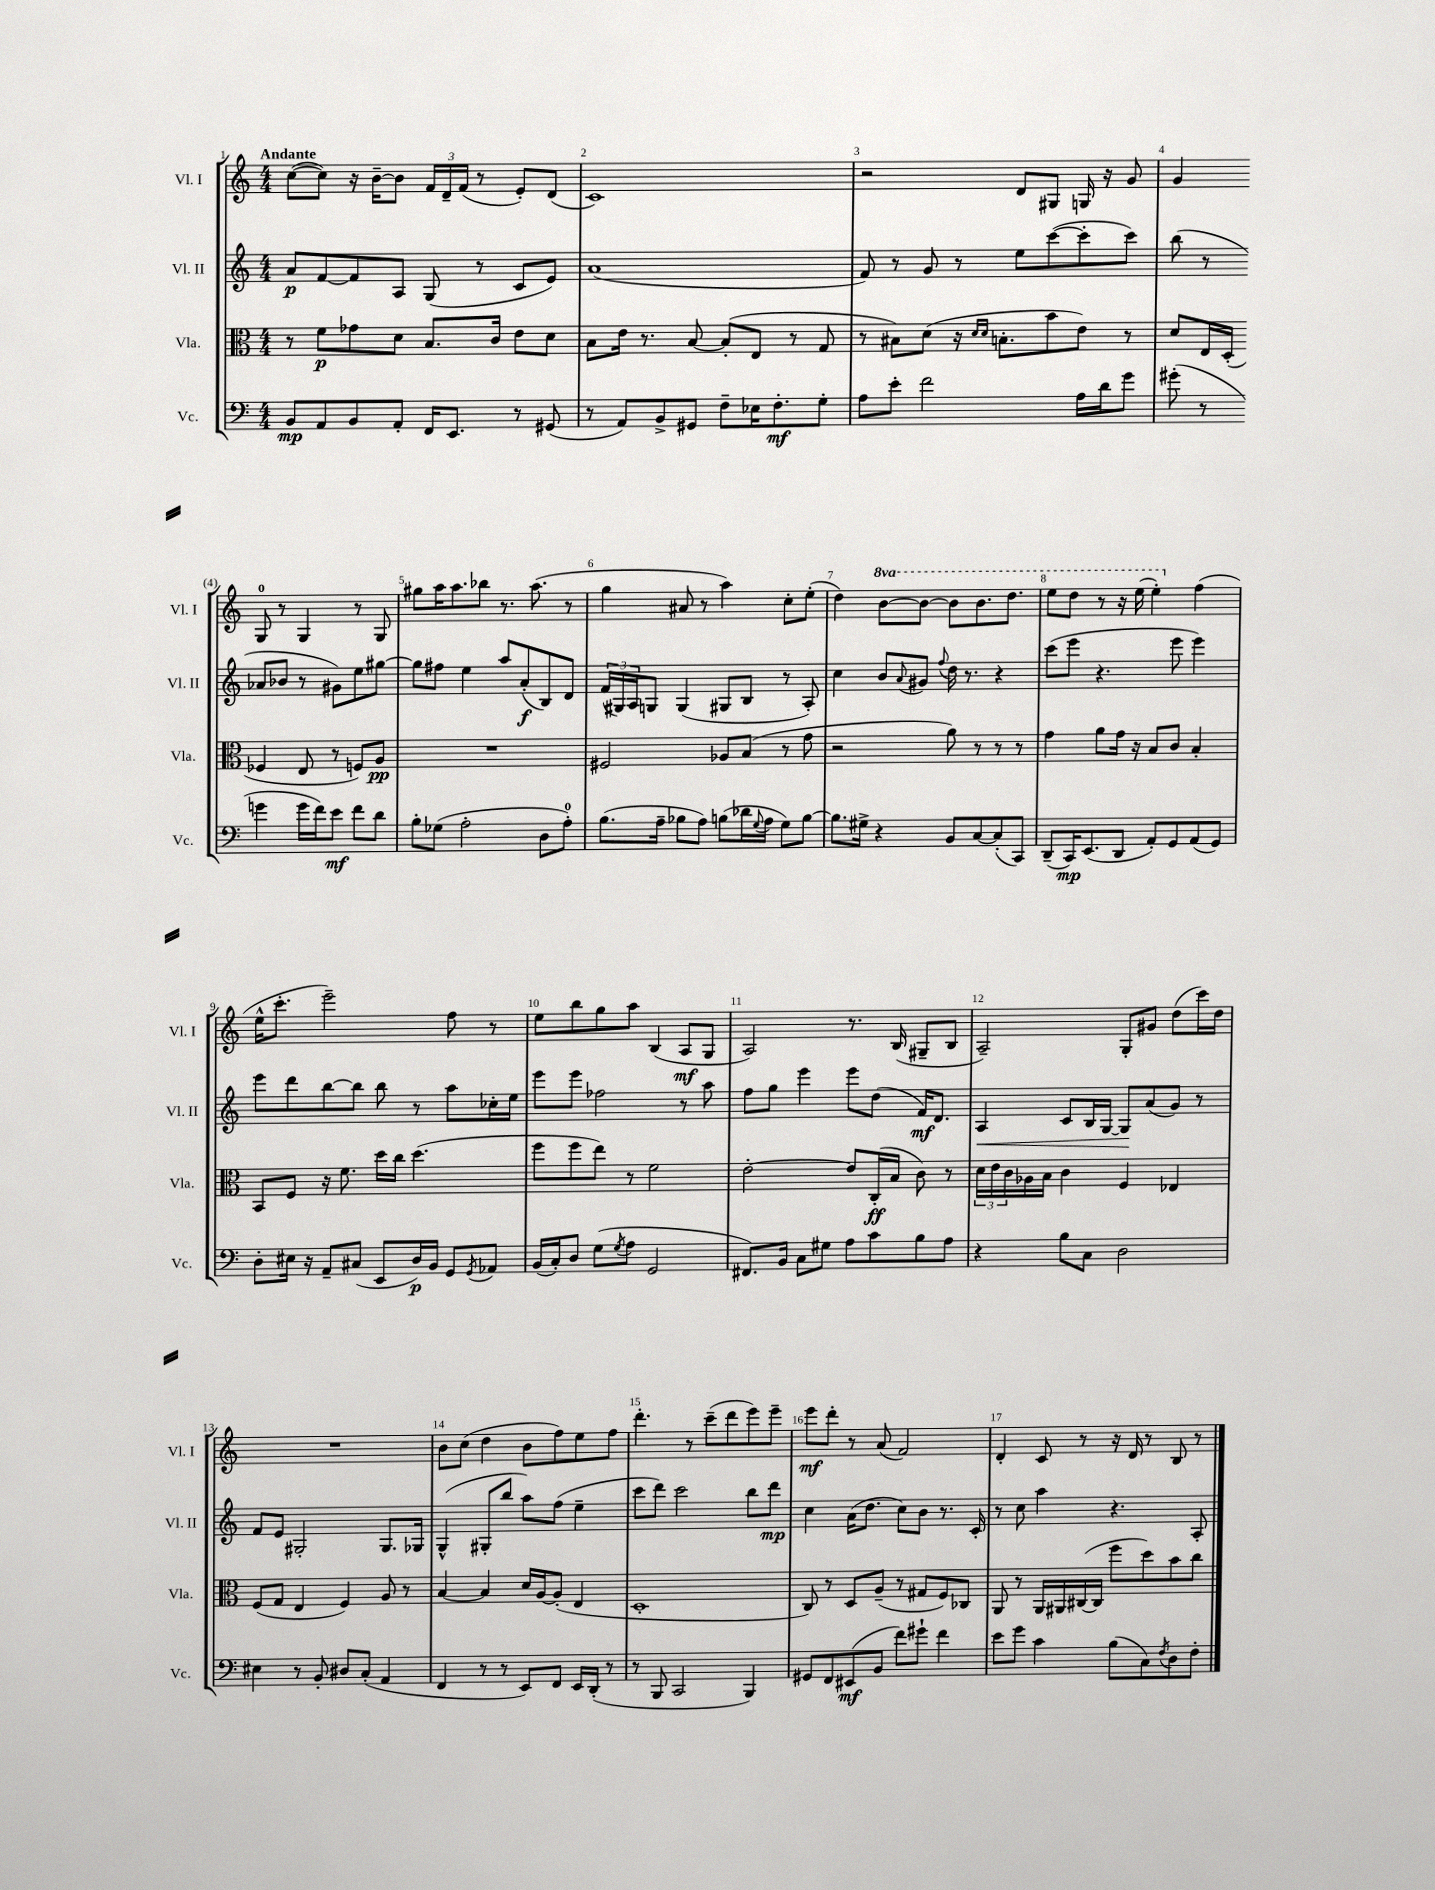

**kern	**kern	**kern	**kern
*staff4	*staff3	*staff2	*staff1
*clefF4	*clefC3	*clefG2	*clefG2
*k[]	*k[]	*k[]	*k[]
*M4/4	*M4/4	*M4/4	*M4/4
8BB	8r	8a	([8cc
8AA	8f	[8f	8cc])
8BB	8g-	8f]	16r
.	.	.	[16b~
8AA'	8d	8A	8b]
16FF	8.B	(8G	24f
.	.	.	24d~
8.EE	.	.	.
.	.	.	(24f
.	.	8r	8r
.	16c	.	.
8r	8e	8c	8e')
(8GG#	8d	8e)	(8d
=	=	=	=
8r	8B	(1a	1c)
8AA)	16e	.	.
.	8.r	.	.
8BB^	.	.	.
8GG#	[8B	.	.
8F~	(8B']	.	.
16E-	8E	.	.
8.F'	.	.	.
.	8r	.	.
8G'	8G	.	.
=	=	=	=
8A	8r	8f)	2r
8e'	8B#)	8r	.
2f	(8d	8g	.
.	16r	8r	.
.	16qqd	.	.
.	16qqd	.	.
.	8.B'	.	.
.	.	8ee	8d
.	8b	([8ccc	8G#
16A	8e)	8ccc']	16G
16d	.	.	16r
8g	8r	8ccc)	8g
=	=	=	=
(8g#'	8d	(8bb	4g
8r	16E	8r	.
.	(16D'	.	.
4g	4F-	8a-	8G
.	.	8b-	8r
16g	8E	8r	4G
16f)	.	.	.
8e	8r	8g#)	.
8f	8F)	8ee	8r
8d	8A	[8gg#	8G
=	=	=	=
8B'	1r	8gg#]	8gg#
(8G-	.	8ff#	16aa
.	.	.	8.aa
2A'	.	4ee	.
.	.	.	8bb-
.	.	8aa	8.r
.	.	(8a'	.
.	.	.	(8.aa
8D	.	8B)	.
8A')	.	8d	8r
=	=	=	=
(8.B	2F#	(24f	4gg
.	.	24G#)	.
.	.	24A	.
.	.	8G	.
16A~	.	.	.
8B-	.	(4G	8a#
8A)	.	.	8r
(8B	8A-	8G#	4aa)
16d-	(8B	8B	.
8qqG	.	.	.
16A	.	.	.
8G)	8r	8r	8cc'
[8B	8g	8A')	(8ee'
=	=	=	=
8.B]	2r	4cc	4dd)
16G#^	.	.	.
4r	.	8b	[8bb
.	.	8qqa	.
.	.	8g#	8bb_
.	.	8qqff	.
8BB	8a)	16dd	8bb]
.	.	8.r	.
[8C	8r	.	8.bb
(8C']	8r	4r	.
.	.	.	8.ddd
8CC)	8r	.	.
=	=	=	=
(8DD~	4g	(8ccc	8eee
16CC)	.	8eee	8ddd
(8.EE	.	.	.
.	8a	4.r	8r
8DD	16g	.	16r
.	16r	.	(16eee
8AA')	8B	.	4eee')
8GG	8c	8eee	.
(8AA	4B'	4eee)	(4ff
8GG)	.	.	.
=	=	=	=
8D'	8BB	8eee	16ee^^
.	.	.	8.ccc'
16E#	8F	8ddd	.
16r	.	.	.
8AA~	16r	[8bb	2eee~)
.	8.f	.	.
(8C#	.	8bb]	.
8EE	16dd	8bb	.
.	16cc	.	.
16D)	(4.dd	8r	.
16BB	.	.	.
8GG	.	8aa	8ff
8qGG	.	.	.
8AA-	.	16cc-'	8r
.	.	16ee	.
=	=	=	=
(16BB	8ff	8eee	8ee
16C')	.	.	.
8D	8ff	8eee	8bb
(8G	8ee)	2ff-	8gg
8qG	.	.	.
8A	8r	.	8aa
2GG	2f	.	(4B
.	.	8r	8A
.	.	8aa	8G
=	=	=	=
8.FF#)	[2e'	8ff	2A)
.	.	8gg	.
16BB	.	.	.
8C	.	4eee	.
8G#	.	.	.
8A	8e]	8eee	8.r
8c	(16C'	(8dd	.
.	16B	.	(16B
8B	8c)	16f)	8G#~
.	.	8.d	.
8A	8r	.	8B
=	=	=	=
4r	24d	4A	2A~)
.	24e	.	.
.	24c	.	.
.	16A-	.	.
.	16B	.	.
8B	4c	8c	.
8C	.	16B	.
.	.	[16G	.
2D	4F	8G]	8G'
.	.	(8a	8g#
.	4E-	8g)	(8dd
.	.	8r	16ccc)
.	.	.	16dd
=	=	=	=
4E#	(8F	8f	1r
.	8G	8e	.
8r	4E	2G#'	.
8BB'	.	.	.
8D#	4F)	.	.
(8C'	.	.	.
4AA	8A	8.G#	.
.	8r	.	.
.	.	16G-	.
=	=	=	=
4FF	[4B	(4G^^	8b
.	.	.	(8cc
8r	4B]	8G#'	4dd
8r	.	8bb	.
8EE)	16d	8aa)	8b
.	[16A	.	.
8FF	(8A']	(8ff	8ff)
16EE	4E	4ee~	8ee
(16DD'	.	.	.
8r	.	.	8ff
=	=	=	=
8r	1D'	8ccc	4.ddd'
8BBB	.	8ddd)	.
2CC	.	2ccc	.
.	.	.	8r
.	.	.	(8ccc~
.	.	.	8ddd
4BBB)	.	8bb	8eee)
.	.	8ddd	8eee~
=	=	=	=
8GG#	8C)	4cc	8eee
8FF	8r	.	8ddd'
(8EE#	8D	(16a	8r
.	.	8.dd	.
8BB	(8A~	.	(8a
8f)	8r	8cc)	2f)
8g#`	8G#	8b	.
4f	8F)	8.r	.
.	8C-	.	.
.	.	16c'	.
=	=	=	=
8e	8AA	8r	4d'
8g	8r	8cc	.
4c	16AA	4aa	8c
.	16AA#	.	.
.	([16C#	.	8r
.	16C#]	.	.
(8B	8ff	4.r	16r
.	.	.	16d
8C)	8dd)	.	8r
8qF	.	.	.
8D	8b	.	8B
8F'	8cc	8A'	8r
==	==	==	==
*-	*-	*-	*-
